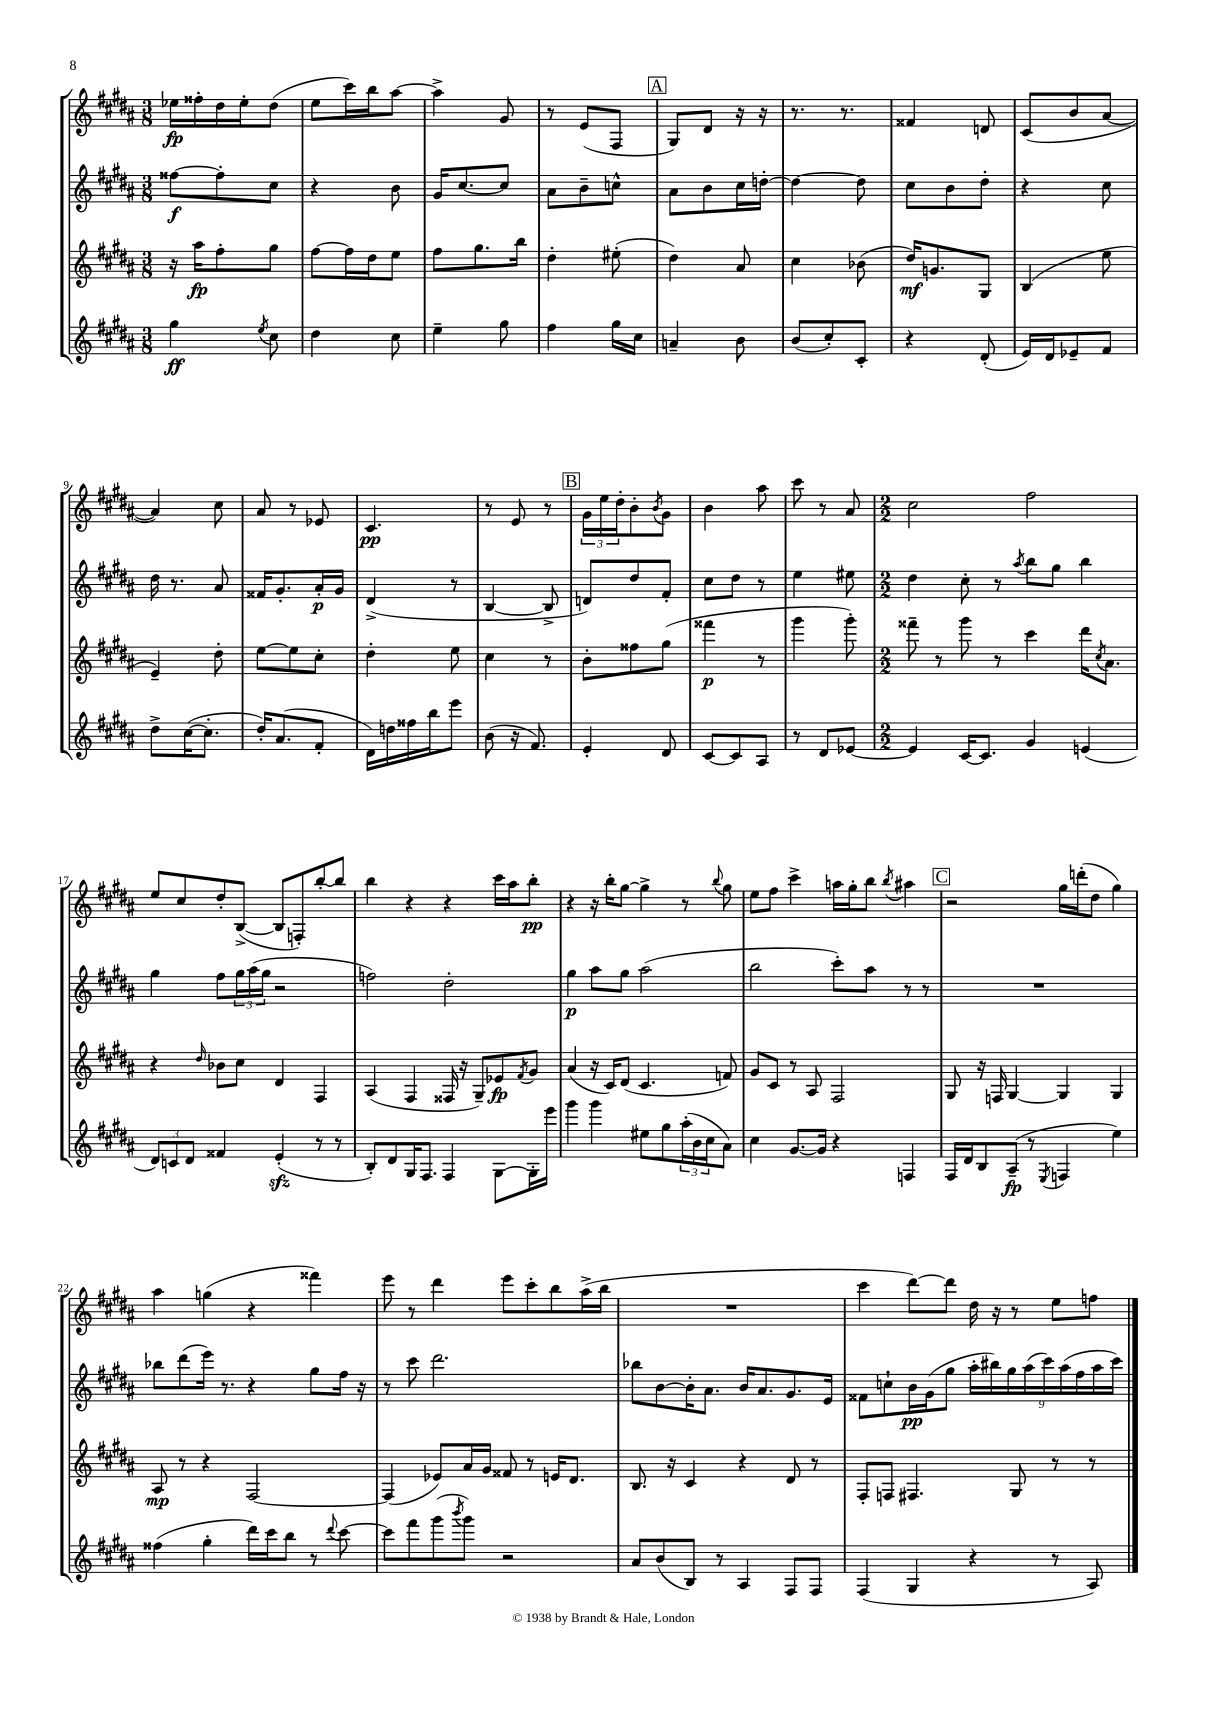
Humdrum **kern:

**kern	**kern	**kern	**kern
*staff4	*staff3	*staff2	*staff1
*clefG2	*clefG2	*clefG2	*clefG2
*k[f#c#g#d#a#]	*k[f#c#g#d#a#]	*k[f#c#g#d#a#]	*k[f#c#g#d#a#]
*M3/8	*M3/8	*M3/8	*M3/8
4gg#	16r	[8ff##	16ee-
.	16aa#	.	16ff##'
.	8ff#'	8ff##']	16dd#
.	.	.	16ee-'
8qee	.	.	.
8cc#	8gg#	8cc#	(8dd#
=	=	=	=
4dd#	[8ff#	4r	8ee
.	16ff#]	.	16ccc#)
.	16dd#	.	16bb
8cc#	8ee	8b	[8aa#
=	=	=	=
4ee~	8ff#	16g#	4aa#^]
.	.	[8.cc#	.
.	8.gg#	.	.
8gg#	.	8cc#]	8g#
.	16bb	.	.
=	=	=	=
4ff#	4dd#'	8a#	8r
.	.	8b~	(8e
16gg#	(8ee#'	8cc^^	8F#
16cc#	.	.	.
=	=	=	=
4a~	4dd#)	8a#	8G#)
.	.	8b	8d#
8b	8a#	16cc#	16r
.	.	[16dd'	16r
=	=	=	=
(8b	4cc#	4dd_	8.r
8cc#')	.	.	.
.	.	.	8.r
8c#'	(8b-	8dd]	.
=	=	=	=
4r	16dd#)	8cc#	4f##
.	8.g	.	.
.	.	8b	.
(8d#'	8G#	8dd#'	8d
=	=	=	=
16e)	(4B	4r	(8c#
16d#	.	.	.
8e-~	.	.	8b
8f#	8ee	8cc#	[8a#
=	=	=	=
8dd#^	4e~)	16dd#	4a#])
.	.	8.r	.
([16cc#	.	.	.
8.cc#']	.	.	.
.	8dd#'	8a#	8cc#
=	=	=	=
16dd#')	[8ee	16f##	8a#
(8.a#	.	8.g#'	.
.	8ee]	.	8r
8f#'	8cc#'	16a#'	8e-
.	.	16g#	.
=	=	=	=
16d#)	4dd#'	(4d#^	4.c#
16dd	.	.	.
16ff##	.	.	.
16bb	.	.	.
8eee	8ee	8r	.
=	=	=	=
(8b	4cc#	[4B	8r
16r	.	.	8e
8.f#)	.	.	.
.	8r	8B^]	8r
=	=	=	=
4e'	8b'	8d)	24g#
.	.	.	24ee
.	.	.	24dd#'
.	8ff##	8dd#	8b'
.	.	.	8qb
8d#	(8gg#	8f#'	8g#
=	=	=	=
[8c#	4fff##	8cc#	4b
8c#]	.	8dd#	.
8A#	8r	8r	8aa#
=	=	=	=
8r	4ggg#	4ee	8ccc#
8d#	.	.	8r
[8e-	8ggg#')	8ee#	8a#
=	=	=	=
*M2/2	*M2/2	*M2/2	*M2/2
4e-]	8fff##~	4dd#	2cc#
.	8r	.	.
[16c#	8ggg#	8cc#'	.
8.c#]	.	.	.
.	8r	8r	.
.	.	8qaa#	.
4g#	4ccc#	8bb	2ff#
.	.	8gg#	.
(4e	16ddd#	4bb	.
.	8qcc#	.	.
.	8.a#	.	.
=	=	=	=
12d#)	4r	4gg#	8ee
12c	.	.	.
.	.	.	8cc#
12d#	.	.	.
.	16qqdd#	.	.
4f##	8b-	8ff#	8dd#'
.	8cc#	24gg#	([8B^
.	.	(24aa#	.
.	.	24gg#	.
(4e'	4d#	2r	8B]
.	.	.	8F')
8r	4F#	.	[8bb'
8r	.	.	8bb]
=	=	=	=
8B')	(4A#	2ff)	4bb
8d#	.	.	.
16G#	4F#	.	4r
8.F#	.	.	.
4F#	16F##	2dd#'	4r
.	16r	.	.
.	8G#~)	.	.
[8G#	8e-	.	16ccc#
.	.	.	16aa#
.	8qf#	.	.
16G#']	8g#	.	8bb'
16eee	.	.	.
=	=	=	=
4ggg#	(4a#	4gg#	4r
4ggg#	16r	8aa#	16r
.	16c#)	.	16bb'
.	(8d#	8gg#	[8gg#
8ee#	4.c#	(2aa#	4gg#^]
8gg#	.	.	.
(24aa#'	.	.	8r
24b	.	.	.
24cc#	.	.	.
.	.	.	8qqbb
8a#)	8f)	.	8gg#
=	=	=	=
4cc#	8g#	2bb	8ee
.	8c#	.	8ff#
[8.g#	8r	.	4ccc#^
.	8A#	.	.
16g#]	.	.	.
4r	2F#	8ccc#')	16aa
.	.	.	16gg#'
.	.	8aa#	8bb
.	.	.	8qbb
4F	.	8r	4aa#
.	.	8r	.
=	=	=	=
16F#	8G#	1r	2r
16d#	.	.	.
8B	16r	.	.
.	16F	.	.
(8A#~	[4G#	.	.
8r	.	.	.
8qE	.	.	.
4F	4G#]	.	16gg#
.	.	.	(16ddd'
.	.	.	8dd#
4ee)	4G#	.	4gg#)
=	=	=	=
(4ff##	8A#	8bb-	4aa#
.	8r	(8ddd#	.
4gg#'	4r	16eee)	(4gg
.	.	8.r	.
16ddd#)	[2F#	4r	4r
16ccc#	.	.	.
8bb	.	.	.
8r	.	8gg#	4fff##)
8qqddd#	.	.	.
[8ccc#	.	16ff#	.
.	.	16r	.
=	=	=	=
8ccc#]	(4F#]	8r	8eee
8fff#	.	8ccc#	8r
(8ggg#	8e-)	2.ddd#	4ddd#
8qbbb	.	.	.
8ggg#)	16a#	.	.
.	16g#	.	.
2r	8f##	.	8eee
.	8r	.	8ccc#'
.	16e	.	8bb
.	8.d#	.	.
.	.	.	(16aa#^
.	.	.	16bb
=	=	=	=
8a#	8.B	8bb-	1r
(8b	.	[8b	.
.	16r	.	.
8B)	4c#	16b']	.
.	.	8.a#	.
8r	.	.	.
4A#	4r	16b	.
.	.	8.a#	.
8F#	8d#	8.g#	.
8F#	8r	.	.
.	.	16e	.
=	=	=	=
(4F#	8F#'	8f##	4ccc#
.	8F	8cc`	.
4G#	4.F#	16b	[8ddd#)
.	.	(16g#	.
.	.	8gg#	8ddd#]
4r	.	18aa#'	16dd#
.	.	18bb#)	.
.	.	.	16r
.	.	18gg#	.
.	8G#	.	8r
.	.	(18aa#	.
.	.	18ccc#)	.
8r	8r	.	8ee
.	.	(18aa#	.
.	.	18ff#	.
8A#)	8r	.	8ff
.	.	18aa#	.
.	.	18ccc#)	.
==	==	==	==
*-	*-	*-	*-
